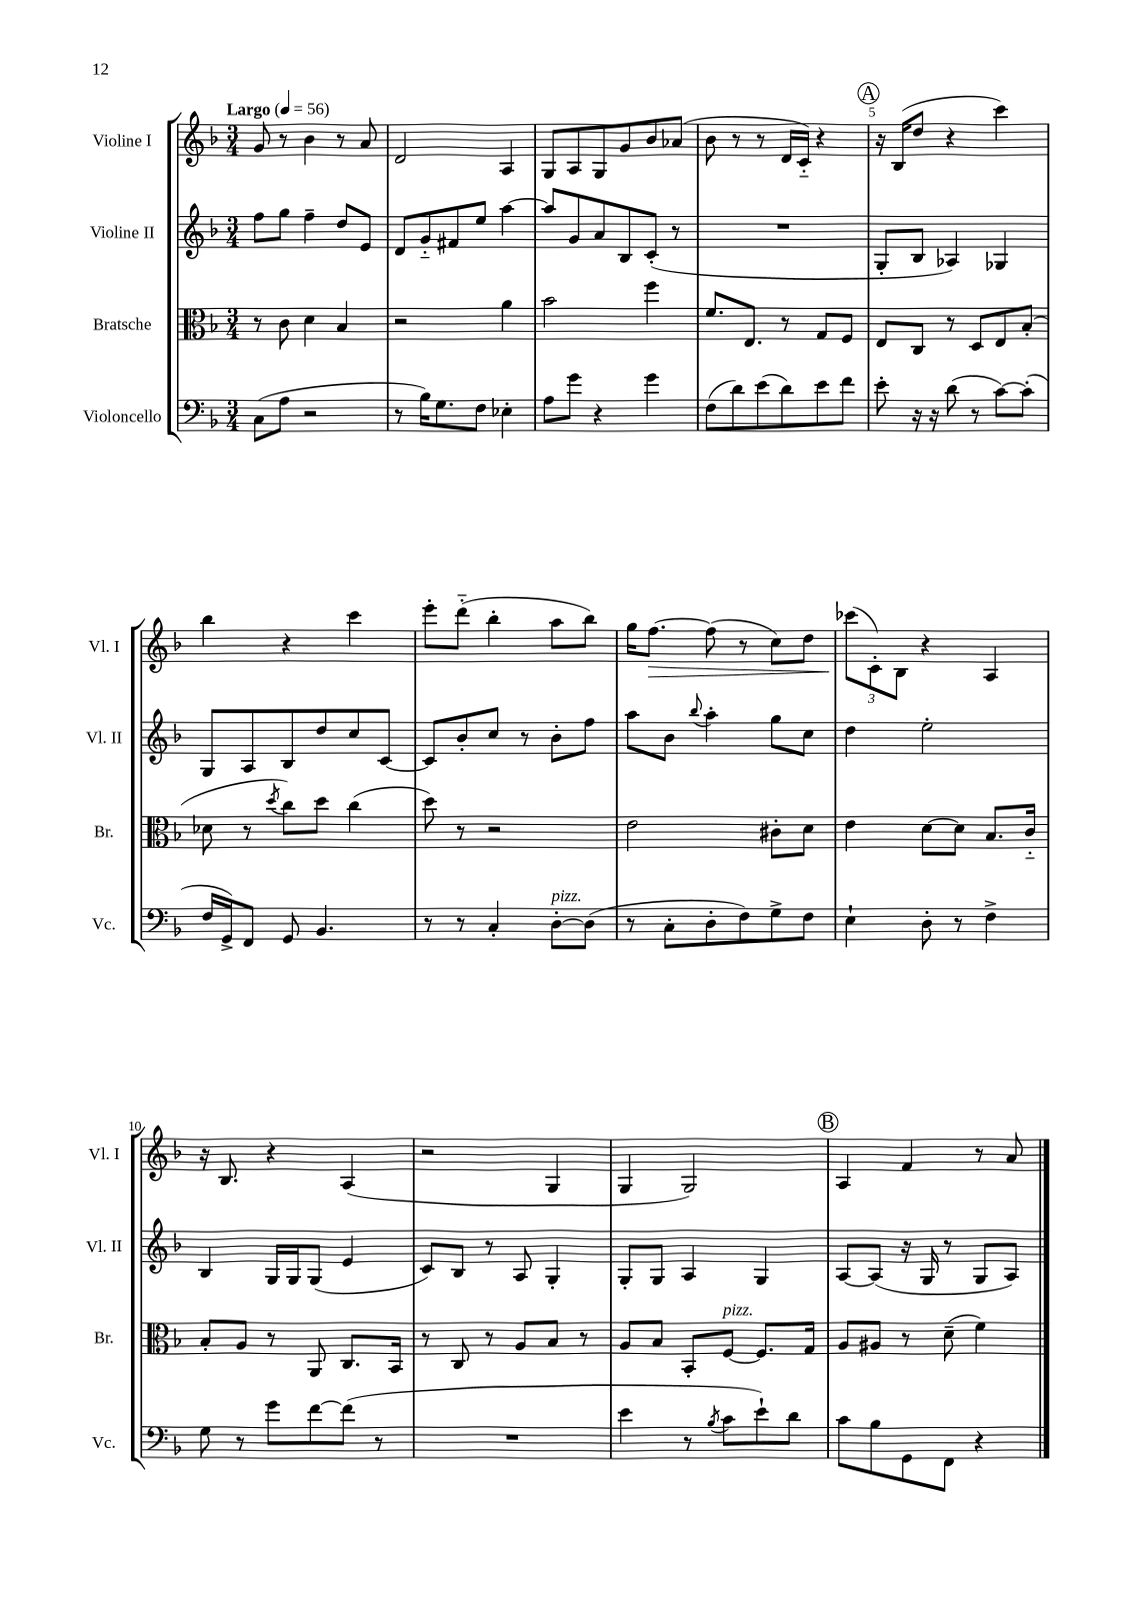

**kern	**kern	**kern	**kern	**dynam
*part4	*part3	*part2	*part1	*part1
*staff4	*staff3	*staff2	*staff1	*staff1
*I"Violoncello	*I"Bratsche	*I"Violine II	*I"Violine I	*
*I'Vc.	*I'Br.	*I'Vl. II	*I'Vl. I	*
*clefF4	*clefC3	*clefG2	*clefG2	*
*k[b-]	*k[b-]	*k[b-]	*k[b-]	*
*M3/4	*M3/4	*M3/4	*M3/4	*
*MM56	*MM56	*MM56	*MM56	*
=1	=1	=1	=1	=1
!	!	!	!LO:TX:a:B:t=Largo	!
(8C\L	8r	8ff\L	8g/	.
8A\J	8c\	8gg\J	8r	.
2r	4d\	4ff~\	4b-\	.
.	4B-/	8dd/L	8r	.
.	.	8e/J	8a/	.
=2	=2	=2	=2	=2
8r	2r	8d/L	2d/	.
16B-\KL)	.	8g/	.	.
8.G\	.	.	.	.
.	.	8f#X/	.	.
8F\J	.	8ee/J	.	.
4E-X'\	4a\	[4aa\	4A/	.
=3	=3	=3	=3	=3
8A\L	2b-\	8aa/L]	8G/L	.
8g\J	.	8g/	8A/	.
4r	.	8a/	8G/	.
.	.	8B-/	8g/	.
4g\	4ff\	(8c'/J	8b-/	.
.	.	8r	(8a-X/J	.
=4	=4	=4	=4	=4
(8F\L	8.f/L	2.r	8b-\	.
8d\)	.	.	8r	.
.	8.E/J	.	.	.
(8e\	.	.	8r	.
8d\)	8r	.	16d/LL	.
.	.	.	16c/JJ)	.
8e\	8G/L	.	4r	.
8f\J	8F/J	.	.	.
!!LO:REH:place=s1:t=A
=5	=5	=5	=5	=5
8e'\	8E/L	8G'/L	16r	.
.	.	.	(16B-/KL	.
16r	8C/J	8B-/J	8dd/J	.
16r	.	.	.	.
(8d\	8r	4A-X/)	4r	.
8r	8D/L	.	.	.
[8c\L)	8E/	4G-X/	4ccc\)	.
(8c'\J]	(8B-'/J	.	.	.
!!LO:LB:g=z
=6	=6	=6	=6	=6
16F/LL	8d-X\	8G/L	4bb-\	.
16GG^/J)	.	.	.	.
8FF/J	8r	8A/	.	.
.	8qdd/	.	.	.
8GG/	8cc\L)	8B-/	4r	.
4.BB-/	8dd\J	8dd/	.	.
.	(4cc\	8cc/	4ccc\	.
.	.	[8c/J	.	.
=7	=7	=7	=7	=7
8r	8dd\)	8c/L]	8eee'\L	.
8r	8r	8b-'/	(8ddd\J	.
4C'/	2r	8cc/J	4bb-'\	.
.	.	8r	.	.
!LO:TX:a:i:t=pizz.	!	!	!	!
[8D'\L	.	8b-'\L	8aa\L	.
(8D\J]	.	8ff\J	8bb-\J)	.
=8	=8	=8	=8	=8
8r	2e\	8aa\L	16gg\KL	.
!	!	!	!	!LO:HP:b
.	.	.	[8.ff\J	>
8C'\L	.	8b-\J	.	.
.	.	8qqbb-/	.	.
8D'\	.	4aa'\	(8ff\]	.
8F\)	.	.	8r	.
8G^\	8c#X'\L	8gg\L	8cc\L)	.
8F\J	8d\J	8cc\J	8dd\J	.
=9	=9	=9	=9	=9
4E`\	4e\	4dd\	(12ccc-X\L	.
.	.	.	12c'\)	]
.	.	.	12B-\J	.
8D'\	[8d\L	2ee'\	4r	.
8r	8d\J]	.	.	.
4F^\	8.B-/L	.	4A/	.
.	16c/Jk	.	.	.
!!LO:LB:g=z
=10	=10	=10	=10	=10
8G\	8B-'/L	4B-/	16r	.
.	.	.	8.B-/	.
8r	8A/J	.	.	.
8g\L	8r	16G/LL	4r	.
.	.	16G/J	.	.
[8f\	8AA/	(8G/J	.	.
(8f\J]	8.C/L	4e/	(4A/	.
8r	.	.	.	.
.	16BB-/Jk	.	.	.
=11	=11	=11	=11	=11
2.r	8r	8c/L)	2r	.
.	8C/	8B-/J	.	.
.	8r	8r	.	.
.	8A/L	8A/	.	.
.	8B-/J	4G'/	4G/	.
.	8r	.	.	.
=12	=12	=12	=12	=12
4e\	8A/L	8G'/L	4G/	.
.	8B-/J	8G/J	.	.
8r	8BB-'/L	4A/	2G/)	.
8qB-/	.	.	.	.
!	!LO:TX:a:i:t=pizz.	!	!	!
8c\L	[8F/J	.	.	.
8e`\)	8.F/L]	4G/	.	.
8d\J	.	.	.	.
.	16G/Jk	.	.	.
!!LO:REH:place=s1:t=B
=13	=13	=13	=13	=13
8c\L	8A/L	[8A/L	4A/	.
8B-\	8A#X/J	(8A/J]	.	.
8GG\	8r	16r	4f/	.
.	.	16G/	.	.
8FF\J	(8d~\	8r	.	.
4r	4f\)	8G/L	8r	.
.	.	8A/J)	8a/	.
==	==	==	==	==
*-	*-	*-	*-	*-
